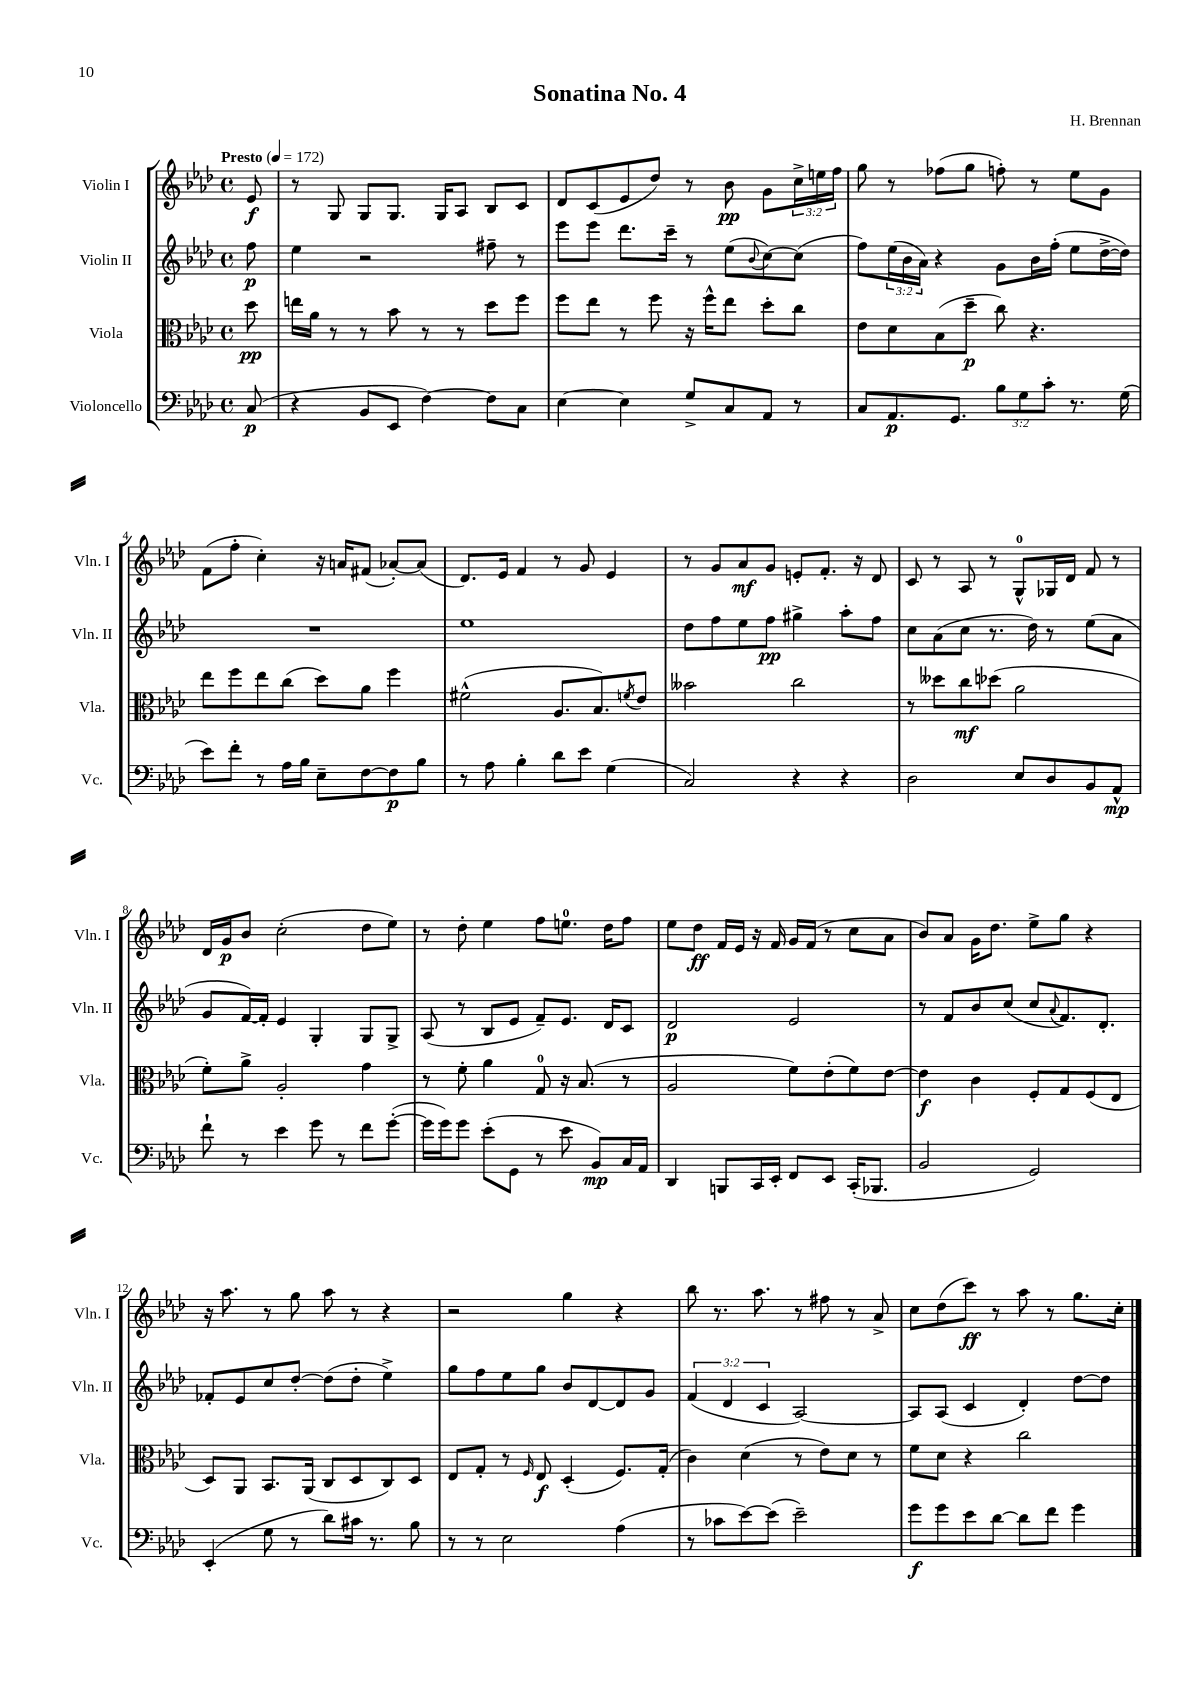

**kern	**kern	**kern	**kern
*staff4	*staff3	*staff2	*staff1
*clefF4	*clefC3	*clefG2	*clefG2
*k[b-e-a-d-]	*k[b-e-a-d-]	*k[b-e-a-d-]	*k[b-e-a-d-]
*M4/4	*M4/4	*M4/4	*M4/4
*met(c)	*met(c)	*met(c)	*met(c)
*MM172	*MM172	*MM172	*MM172
(8C/	8dd-\	8ff\	8e-/
=	=	=	=
4r	16ee\LL	4ee-\	8r
.	16a-\JJ	.	.
.	8r	.	8G/
8BB-/L	8r	2r	8G/L
8EE-/J	8b-\	.	8.G/J
[4F\)	8r	.	.
.	.	.	16G/LK
.	8r	.	8A-/J
8F\]L	8dd-\L	8ff#~\	8B-/L
8C\J	8ff\J	8r	8c/J
=	=	=	=
[4E-\	8ff\L	8eee-\L	8d-/L
.	8ee-\J	8eee-\J	(8c/
4E-\]	8r	8.ddd-\L	8e-/
.	8ff\	.	8dd-/J)
.	.	16ccc~\Jk	.
8G^/L	16r	8r	8r
.	16ff^^\LK	.	.
8C/	8ee-\J	(8ee-\L	8b-\
.	.	8qqb-/	.
8AA-/J	8dd-'\L	[8cc\)	8g\L
8r	8cc\J	(8cc\]J	24cc^\L
.	.	.	24ee\
.	.	.	24ff\JJ
=	=	=	=
8C/L	8e-\L	8ff\L)	8gg\
8.AA-/	8d-\	(24ee-\L	8r
.	.	24b-\	.
.	.	24a-\JJ)	.
.	(8B-\	4r	(8ff-\L
8.GG/J	.	.	.
.	8dd-~\J	.	8gg\J
12B-\L	8cc\)	8g\L	8ff'\)
12G\	.	.	.
.	4.r	16b-\L	8r
12c'\J	.	.	.
.	.	(16ff'\JJ	.
8.r	.	8ee-\L	8ee-\L
.	.	[16dd-^\L	8g\J
(16G\	.	16dd-\]JJ)	.
=	=	=	=
8e-\L)	8ee-\L	1r	(8f\L
8f'\J	8ff\	.	8ff'\J
8r	8ee-\	.	4cc'\)
16A-\LL	(8cc\J	.	.
16B-\JJ	.	.	.
8E-~\L	8dd-\L)	.	16r
.	.	.	16a/LK
[8F\	8a-\J	.	(8f#/J
8F\]	4ff\	.	[8a-'/L)
8B-\J	.	.	(8a-/]J
=	=	=	=
8r	(2f#^^\	1ee-	8.d-/L)
8A-\	.	.	.
.	.	.	16e-/Jk
4B-'\	.	.	4f/
8d-\L	8.A-/L	.	8r
8e-\J	.	.	8g/
.	8.B-/)	.	.
(4G\	.	.	4e-/
.	8qf/	.	.
.	8e-/J	.	.
=	=	=	=
2C/)	2b--\	8dd-\L	8r
.	.	8ff\	8g/L
.	.	8ee-\	8a-/
.	.	8ff\J	8g/J
4r	2cc\	4gg#^\	8e'/L
.	.	.	8.f'/J
4r	.	8aa-'\L	.
.	.	.	16r
.	.	8ff\J	8d-/
=	=	=	=
2D-\	8r	8cc\L	8c/
.	8dd--\L	(8a-\	8r
.	8cc\	8cc\J	8A-/
.	(8dd-\J	8.r	8r
8E-/L	2a-\	.	8G^^/L
.	.	16dd-\)	.
8D-/	.	8r	16G-/L
.	.	.	16d-/JJ
8BB-/	.	(8ee-\L	8f/
8AA-^^/J	.	8a-\J	8r
=	=	=	=
8f`\	8f'\L)	8g/L	16d-/LL
.	.	.	16g/J
8r	8a-^\J	[16f/L)	8b-/J
.	.	16f'/]JJ	.
4e-\	2A-'/	4e-/	(2cc'\
8g\	.	4G'/	.
8r	.	.	.
8f\L	4g\	8G/L	8dd-\L
([8g'\J	.	8G^/J	8ee-\J)
=	=	=	=
16g\]LL	8r	(8A-/	8r
16g\J)	.	.	.
8g\J	8f'\	8r	8dd-'\
(8e-'\L	4a-\	8B-/L	4ee-\
8GG\J	.	8e-/J	.
8r	8G/	8f~/L)	8ff\L
8e-\	16r	8.e-/J	8.ee\J
.	(8.B-/	.	.
8BB-/L)	.	.	.
.	.	16d-/LK	16dd-\LK
16C/L	8r	8c/J	8ff\J
16AA-/JJ	.	.	.
=	=	=	=
4DD-/	2A-/	2d-/	8ee-\L
.	.	.	8dd-\J
8BBB/L	.	.	16f/LL
.	.	.	16e-/JJ
16CC/L	.	.	16r
16EE-'/JJ	.	.	16f/
8FF/L	8f\L)	2e-/	16g/LL
.	.	.	(16f/JJ
8EE-/J	(8e-'\	.	8r
(16CC'/LK	8f\)	.	8cc\L
8.BBB-/J	.	.	.
.	[8e-\J	.	8a-\J
=	=	=	=
2BB-/	4e-\]	8r	8b-/L)
.	.	8f/L	8a-/J
.	4c\	8b-/	16g\LK
.	.	.	8.dd-\J
.	.	(8cc/J	.
2GG/)	8F'/L	8cc/L	8ee-^\L
.	.	8qqa-/	.
.	8G/	8.f/)	8gg\J
.	(8F/	.	4r
.	.	8.d-'/J	.
.	8E-/J	.	.
=	=	=	=
(4EE-'/	8D-/L)	8f-'/L	16r
.	.	.	8.aa-\
.	8AA-/J	8e-/	.
8G\	8.BB-/L	8cc/	8r
8r	.	[8dd-'/J	8gg\
.	(16AA-/Jk	.	.
8d-\L)	8C/L	(8dd-\]L	8aa-\
16c#\Jk	8D-/	8dd-'\J	8r
8.r	.	.	.
.	8C/)	4ee-^\)	4r
8B-\	8D-/J	.	.
=	=	=	=
8r	8E-/L	8gg\L	2r
8r	8G'/J	8ff\	.
2E-\	8r	8ee-\	.
.	16qqF/	.	.
.	8E-/	8gg\J	.
.	(4D-'/	8b-/L	4gg\
.	.	[8d-/	.
(4A-\	8.F/L)	8d-/]	4r
.	.	8g/J	.
.	(16G'/Jk	.	.
=	=	=	=
8r	4c\)	(6f/	8bb-\
8c-\L	.	.	8.r
.	.	6d-/	.
[8e-\)	(4d-\	.	.
.	.	.	8.aa-\
.	.	6c/	.
(8e-\]J	.	.	.
2e-~\)	8r	[2A-/)	8r
.	8e-\L)	.	8ff#\
.	8d-\J	.	8r
.	8r	.	8a-^/
=	=	=	=
8g\L	8f\L	8A-/]L	8cc\L
8g\	8d-\J	(8A-/J	(8dd-\
8e-\	4r	4c/	8ccc\J)
[8d-\J	.	.	8r
8d-\]L	2cc\	4d-'/)	8aa-\
8f\J	.	.	8r
4g\	.	[8dd-\L	8.gg\L
.	.	8dd-\]J	.
.	.	.	16cc'\Jk
==	==	==	==
*-	*-	*-	*-
